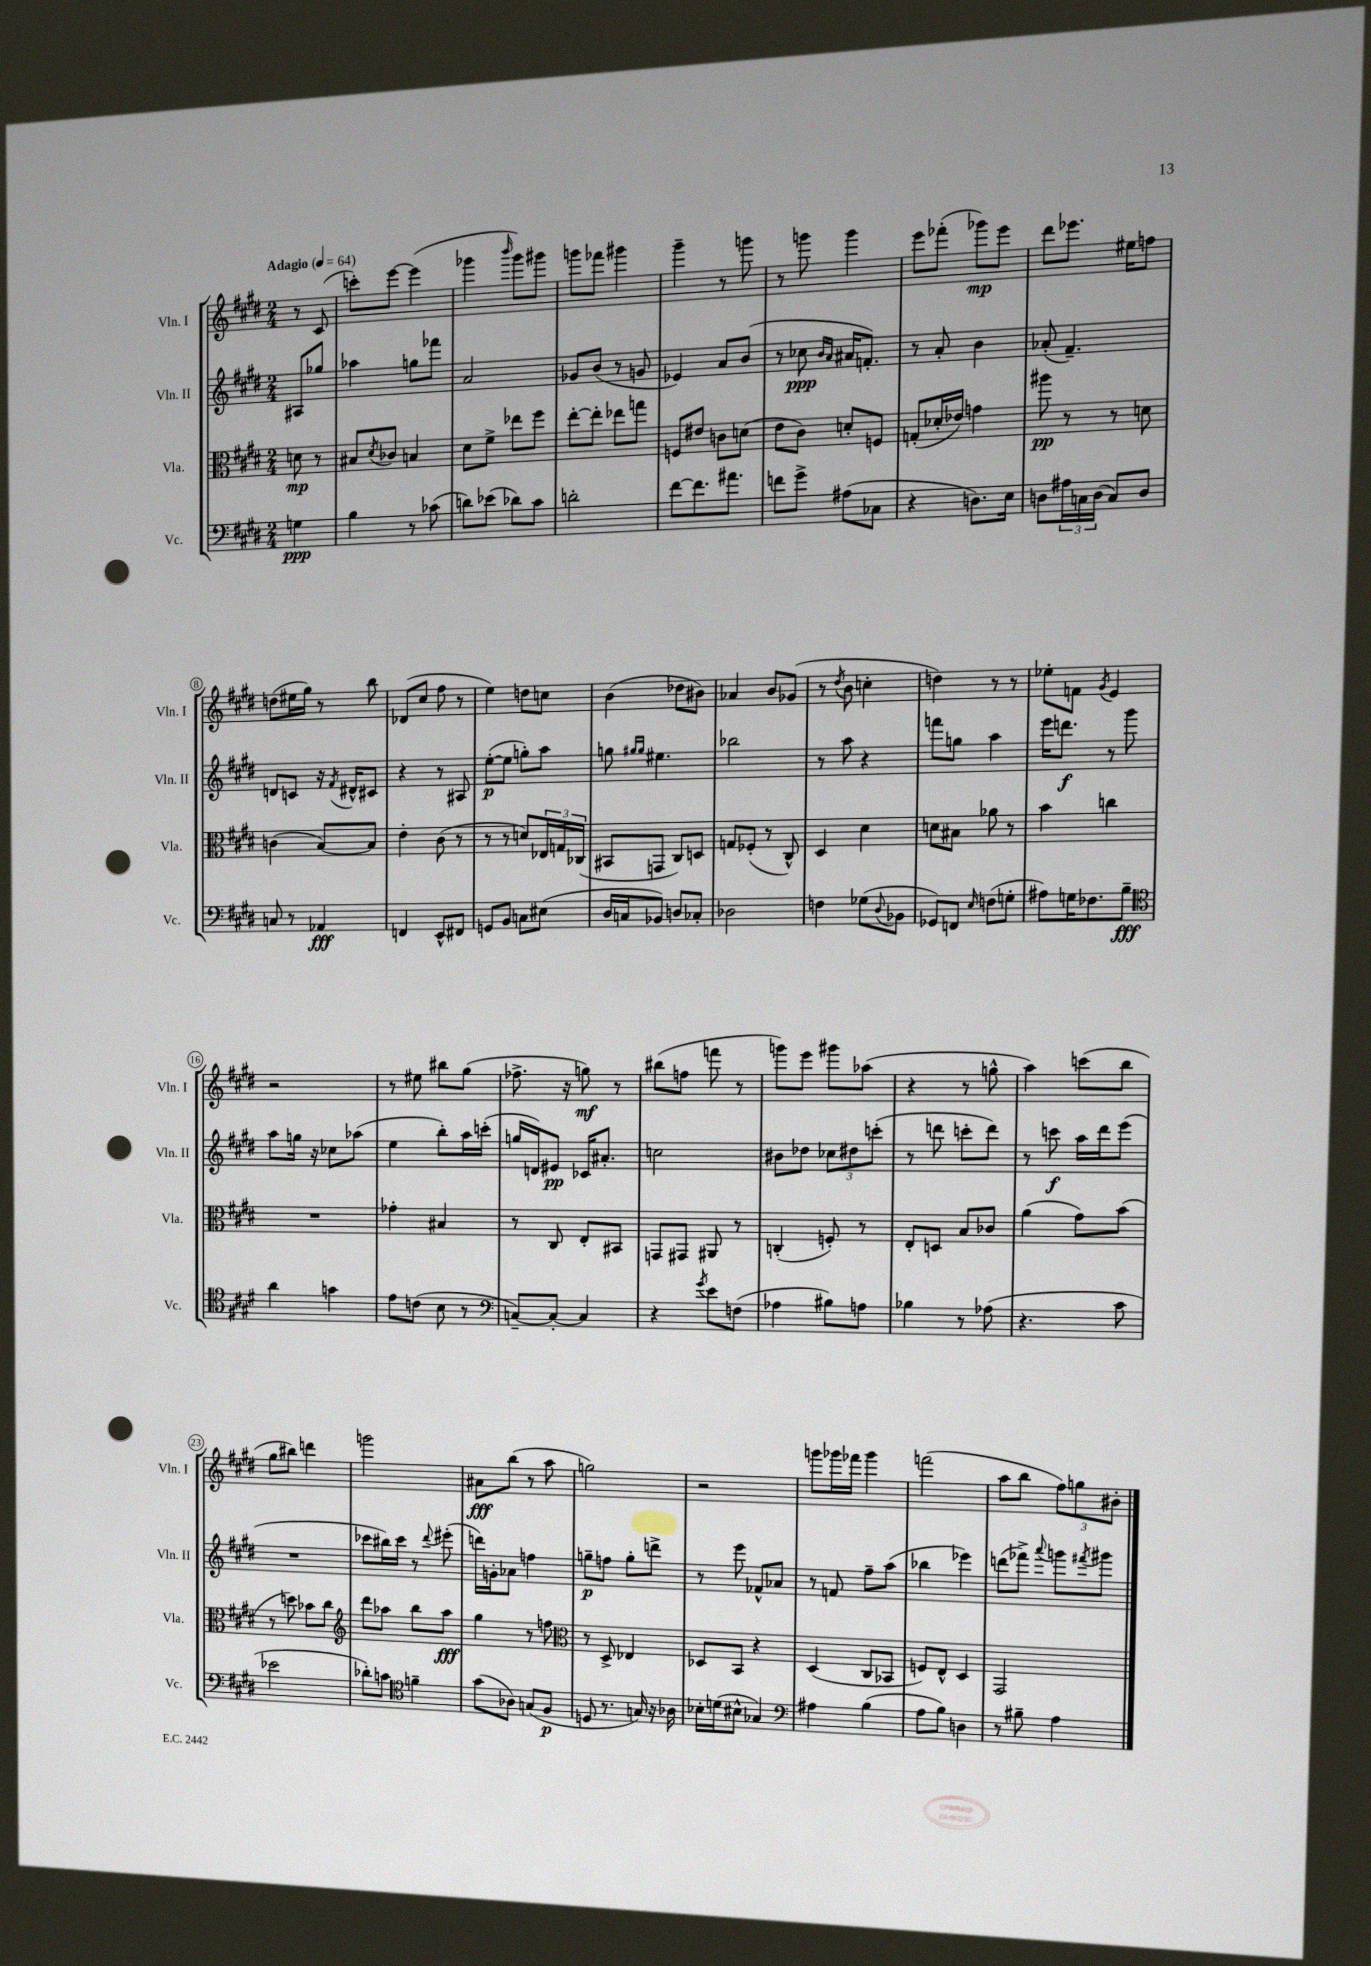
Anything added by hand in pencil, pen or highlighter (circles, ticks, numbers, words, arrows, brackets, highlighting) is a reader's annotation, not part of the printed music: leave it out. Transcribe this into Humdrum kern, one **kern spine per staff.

**kern	**dynam	**kern	**dynam	**kern	**dynam	**kern	**dynam
*part4	*part4	*part3	*part3	*part2	*part2	*part1	*part1
*staff4	*staff4	*staff3	*staff3	*staff2	*staff2	*staff1	*staff1
*I"Vc.	*	*I"Vla.	*	*I"Vln. II	*	*I"Vln. I	*
*I'Vc.	*	*I'Vla.	*	*I'Vln. II	*	*I'Vln. I	*
*clefF4	*	*clefC3	*	*clefG2	*	*clefG2	*
*k[f#c#g#d#]	*	*k[f#c#g#d#]	*	*k[f#c#g#d#]	*	*k[f#c#g#d#]	*
*M2/4	*	*M2/4	*	*M2/4	*	*M2/4	*
*MM64	*	*MM64	*	*MM64	*	*MM64	*
=	=	=	=	=	=	=	=
!	!	!	!	!	!	!LO:TX:a:B:t=Adagio	!
4Gn\	ppp	8dn\	mp	8A#X/L	.	8r	.
.	.	8r	.	8gg-X/J	.	(8c#/	.
=1	=1	=1	=1	=1	=1	=1	=1
4B\	.	8B#X/L	.	4aa-X\	.	8cccn'\L)	.
.	.	8qd#/	.	.	.	.	.
.	.	8c-X/J	.	.	.	[8eee\J	.
8r	.	4Bn/	.	8ggn\L	.	(4eee\]	.
(8c-X\	.	.	.	8fff-X\J	.	.	.
=2	=2	=2	=2	=2	=2	=2	=2
8dn\L)	.	8d#\L	.	2a/	.	4ggg-X\	.
(8e-X\J	.	8f#^\J	.	.	.	.	.
.	.	.	.	.	.	16qqbbb/	.
8d-X\L)	.	8ee-X\L	.	.	.	8ggg-\L)	.
8c#\J	.	8ff#\J	.	.	.	8ggg#X\J	.
=3	=3	=3	=3	=3	=3	=3	=3
2dn'\	.	[8ee'\L	.	8g-X/L	.	8gggn\L	.
.	.	8ee'\J]	.	(8b/J	.	8fff-X\J	.
.	.	8ee-X\L	.	8r	.	4ggg#X\	.
.	.	8ggn\J	.	8gn/	.	.	.
=4	=4	=4	=4	=4	=4	=4	=4
[8f#\L	.	8Fn/L	.	4e-X/)	.	4ggg#~\	.
8.f#\]	.	8e#X/J	.	.	.	.	.
.	.	8cn\L	.	8a/L	.	8r	.
8.a#X\J	.	.	.	.	.	.	.
.	.	(8dn\J	.	(8b/J	.	8gggn\	.
=5	=5	=5	=5	=5	=5	=5	=5
8fn\L	.	8e\L	.	8r	.	8r	.
8g#^\J	.	8c#\J)	.	8cc-X\	ppp	8gggn\	.
.	.	.	.	16qqb/LL	.	.	.
.	.	.	.	16qqa/JJ	.	.	.
(8A#X\L	.	8dn'/L	.	16a#X/KL	.	4ggg\	.
.	.	.	.	8.fn'/J)	.	.	.
8C-X\J	.	8Fn/J	.	.	.	.	.
=6	=6	=6	=6	=6	=6	=6	=6
4r	.	(8Gn'/L	.	8r	.	8eee\L	.
.	.	16d-X'/L	.	8a'/	.	(8fff-X'\J	.
.	.	16e-X/JJ)	.	.	.	.	.
8.Dn\L)	.	4gn\	.	4b\	.	8ggg-X\L)	mp
.	.	.	.	.	.	8eee\J	.
16E\Jk	.	.	.	.	.	.	.
=7	=7	=7	=7	=7	=7	=7	=7
8Dn\L	.	8aa#X\	pp	(8a-X'/	.	8ddd#\L	.
24A#X\L	.	8r	.	4.f#~/)	.	8.eee-X\J	.
24Cn\	.	.	.	.	.	.	.
(24D\JJ	.	.	.	.	.	.	.
8C/L)	.	8r	.	.	.	.	.
.	.	.	.	.	.	16ee#X\KL	.
8D/J	.	8dn\	.	.	.	8ffn\J	.
!!LO:LB:g=z
=8	=8	=8	=8	=8	=8	=8	=8
8Cn/	.	(4cn\	.	8dn/L	.	(8ddn\L	.
8r	.	.	.	8cn/J	.	16ee#X\L	.
.	.	.	.	.	.	16gg#\JJ)	.
4AA-X/	fff	[8B/L)	.	16r	.	8r	.
.	.	.	.	8qf#/	.	.	.
.	.	.	.	16d#X^^/KL	.	.	.
.	.	8B/J]	.	8c#X/J	.	8bb\	.
=9	=9	=9	=9	=9	=9	=9	=9
4FFn/	.	4e'\	.	4r	.	(8d-X/L	.
.	.	.	.	.	.	8cc#/J	.
8EE^^/L	.	(8c#\	.	8r	.	8ff#\	.
8FF#X/J	.	8r	.	8A#X/	.	8r	.
=10	=10	=10	=10	=10	=10	=10	=10
8GGn/L	.	8r	.	([8ee'\L	p	4ee\)	.
8BB/J	.	8r	.	8ee\J]	.	.	.
8Cn\L	.	8dn/L)	.	8ggn'\L)	.	8ddn\L	.
(8E#X\J	.	24E-X/L	.	8aa\J	.	8ccn\J	.
.	.	24Gn/	.	.	.	.	.
.	.	(24C-X/JJ	.	.	.	.	.
=11	=11	=11	=11	=11	=11	=11	=11
16D#/LL	.	8BB#X/L	.	8ggn\	.	(4b\	.
16Cn/J	.	.	.	.	.	.	.
.	.	.	.	16qqgg#X/LL	.	.	.
.	.	.	.	16qqgg#/JJ	.	.	.
8BB-X/J)	.	8GGn/J	.	4.ee#X\	.	.	.
8Dn/L	.	8C#/L)	.	.	.	8dd-X\L	.
8C-X'/J	.	8Dn/J	.	.	.	8b#X\J)	.
=12	=12	=12	=12	=12	=12	=12	=12
2D-X\	.	8Gn/L	.	2bb-X\	.	4a-X/	.
.	.	(8F-X'/J	.	.	.	.	.
.	.	8r	.	.	.	8b/L	.
.	.	8C#^^/)	.	.	.	(8g-X/J	.
=13	=13	=13	=13	=13	=13	=13	=13
4Fn\	.	4D#/	.	8r	.	8r	.
.	.	.	.	.	.	8qdd#/	.
.	.	.	.	8aa\	.	8b\	.
(8G-X\L	.	4d#\	.	4r	.	4ccn'\	.
8qqD#/	.	.	.	.	.	.	.
8BB-X\J	.	.	.	.	.	.	.
=14	=14	=14	=14	=14	=14	=14	=14
8GG-X/L)	.	8dn\L	.	8fffn\L	.	4ddn\)	.
8FFn/J	.	8B#X\J	.	8ggn\J	.	.	.
16qqE/	.	.	.	.	.	.	.
(8Fn\L	.	8a-X\	.	4aa\	.	8r	.
8Gn'\J	.	8r	.	.	.	8r	.
=15	=15	=15	=15	=15	=15	=15	=15
8A#X\L)	.	4b\	.	16eee\KL	.	8ee-X'\L	.
.	.	.	.	8.dddn\J	f	.	.
16Gn\K	.	.	.	.	.	8fn\J	.
8.F-X\	.	.	.	.	.	.	.
.	.	.	.	.	.	8qg#/	.
.	.	4ccn\	.	8r	.	4e/	.
8B~\J	fff	.	.	8ggg#\	.	.	.
!!LO:LB:g=z
=16	=16	=16	=16	=16	=16	=16	=16
*clefC4	*	*	*	*	*	*	*
4a\	.	2r	.	8aa\L	.	2r	.
.	.	.	.	16ggn\Jk	.	.	.
.	.	.	.	16r	.	.	.
4gn\	.	.	.	8cc-X\L	.	.	.
.	.	.	.	(8aa-X\J	.	.	.
=17	=17	=17	=17	=17	=17	=17	=17
8e\L	.	4g-X'\	.	4ee\	.	8r	.
(8cn\J	.	.	.	.	.	8ee#X\	.
8B\	.	4B#X/	.	8bb'\L)	.	8bb#X\L	.
8r	.	.	.	16aa\L	.	(8gg#\J	.
.	.	.	.	(16cccn'\JJ	.	.	.
=18	=18	=18	=18	=18	=18	=18	=18
*clefF4	*	*	*	*	*	*	*
[8Cn~/L)	.	8r	.	16ggn/LL	.	8.ff-X^\	.
.	.	.	.	16dn/J)	.	.	.
8C'/J_	.	8C#/	.	8e#X/J	pp	.	.
.	.	.	.	.	.	16r	.
4C/]	.	8E'/L	.	16c-X/KL	.	8ggn\)	mf
.	.	.	.	8.a#X'/J	.	.	.
.	.	8BB#X/J	.	.	.	8r	.
=19	=19	=19	=19	=19	=19	=19	=19
4r	.	8GGn/L	.	2ccn\	.	(8bb#X\L	.
.	.	8GG#X/J	.	.	.	8ffn\J	.
8qg#/	.	.	.	.	.	.	.
8e\L	.	8AA#X/	.	.	.	8fffn\	.
(8Fn\J	.	8r	.	.	.	8r	.
=20	=20	=20	=20	=20	=20	=20	=20
4A-X\	.	(4Cn'/	.	8b#X\L	.	8gggn\L)	.
.	.	.	.	8dd-X\J	.	8eee\J	.
8B#X\L)	.	8Fn'/)	.	12cc-X\L	.	8ggg#X\L	.
.	.	.	.	12dd#X\	.	.	.
8An\J	.	8r	.	.	.	(8aa-X\J	.
.	.	.	.	(12cccn'\J	.	.	.
=21	=21	=21	=21	=21	=21	=21	=21
4B-X\	.	8E'/L	.	8r	.	4r	.
.	.	8Dn/J	.	8dddn\	.	.	.
8r	.	8B/L	.	8cccn'\L	.	8r	.
(8A-X\	.	8c-X/J	.	8ddd\J)	.	8ggn^^\	.
=22	=22	=22	=22	=22	=22	=22	=22
4.r	.	(4a\	.	8r	.	4aa\)	.
.	.	.	.	8cccn\	f	.	.
.	.	8g#\L)	.	16aa\LL	.	(8cccn\L	.
.	.	.	.	16ddd#\J	.	.	.
8c#\	.	(8b\J	.	(8eee\J	.	8bb\J	.
!!LO:LB:g=z
=23	=23	=23	=23	=23	=23	=23	=23
2e-X\	.	8r	.	2r	.	8gg#\L	.
.	.	8ddn\)	.	.	.	8bb#X\J)	.
.	.	8b-X\L	.	.	.	4dddn\	.
.	.	8cc#\J	.	.	.	.	.
=24	=24	=24	=24	=24	=24	=24	=24
*	*	*clefG2	*	*	*	*	*
8d-X'\L)	.	8ddd#\L	.	8ccc-X\L	.	2gggn\	.
8cn\J	.	8aa-X\J	.	16bb#X\L)	.	.	.
.	.	.	.	16ccc-\JJ	.	.	.
*clefC4	*	*	*	*	*	*	*
4fn~\	.	8bb\L	.	8r	.	.	.
.	.	.	.	8qqddd#/	.	.	.
.	.	8aa-\J	fff	(8eee#X'\	.	.	.
=25	=25	=25	=25	=25	=25	=25	=25
(8g#\L	.	4gg#\	.	16dddn\LL)	.	8a#X\L	fff
.	.	.	.	16gn'\J	.	.	.
8A-X\J)	.	.	.	8a-X\J	.	(8bb\J	.
(8Gn/L	.	8r	.	4ffn\	.	8r	.
8F#/J	p	8ffn\	.	.	.	8aa\	.
=26	=26	=26	=26	=26	=26	=26	=26
*	*	*clefC3	*	*	*	*	*
8Dn/	.	8r	.	8ggn~\L	p	2ggn\)	.
8.r	.	8D#^/	.	8ffn\J	.	.	.
.	.	4E-X/	.	8gg'\L	.	.	.
16Gn/)	.	.	.	.	.	.	.
16r	.	.	.	8dddn^\J	.	.	.
16A-X\	.	.	.	.	.	.	.
=27	=27	=27	=27	=27	=27	=27	=27
16B-X'\LL	.	8D-X/L	.	8r	.	2r	.
(16dn\J	.	.	.	.	.	.	.
8B#X^^\J	.	8BB/J	.	8eee\	.	.	.
4G-X/)	.	4r	.	8f-X^^/L	.	.	.
.	.	.	.	8a-X/J	.	.	.
=28	=28	=28	=28	=28	=28	=28	=28
*clefF4	*	*	*	*	*	*	*
4A#X\	.	(4D#/	.	8r	.	8gggn\L	.
.	.	.	.	8fn/	.	16ggg-X\L	.
.	.	.	.	.	.	16fff-X\JJ	.
(4B\	.	8C#/L	.	8ff#~\L	.	4ggg-\	.
.	.	8BB-X/J	.	(8aa\J	.	.	.
=29	=29	=29	=29	=29	=29	=29	=29
8A\L	.	8Fn/L)	.	4bb-X\	.	(2fffn\	.
8B\J)	.	8E^^/J	.	.	.	.	.
4Dn\	.	4D#/	.	4eee-X\)	.	.	.
=30	=30	=30	=30	=30	=30	=30	=30
8r	.	2GG#/	.	(8dddn\L	.	8aa\L	.
8B#X~\	.	.	.	8fff-X^\J)	.	8bb\J	.
.	.	.	.	8qqaaa/	.	.	.
4A\	.	.	.	8gggn\L	.	12ff#\L)	.
.	.	.	.	.	.	12ggn\	.
.	.	.	.	8qfff#X/	.	.	.
.	.	.	.	8ggg#X\J	.	.	.
.	.	.	.	.	.	12b#X'\J	.
==	==	==	==	==	==	==	==
*-	*-	*-	*-	*-	*-	*-	*-
